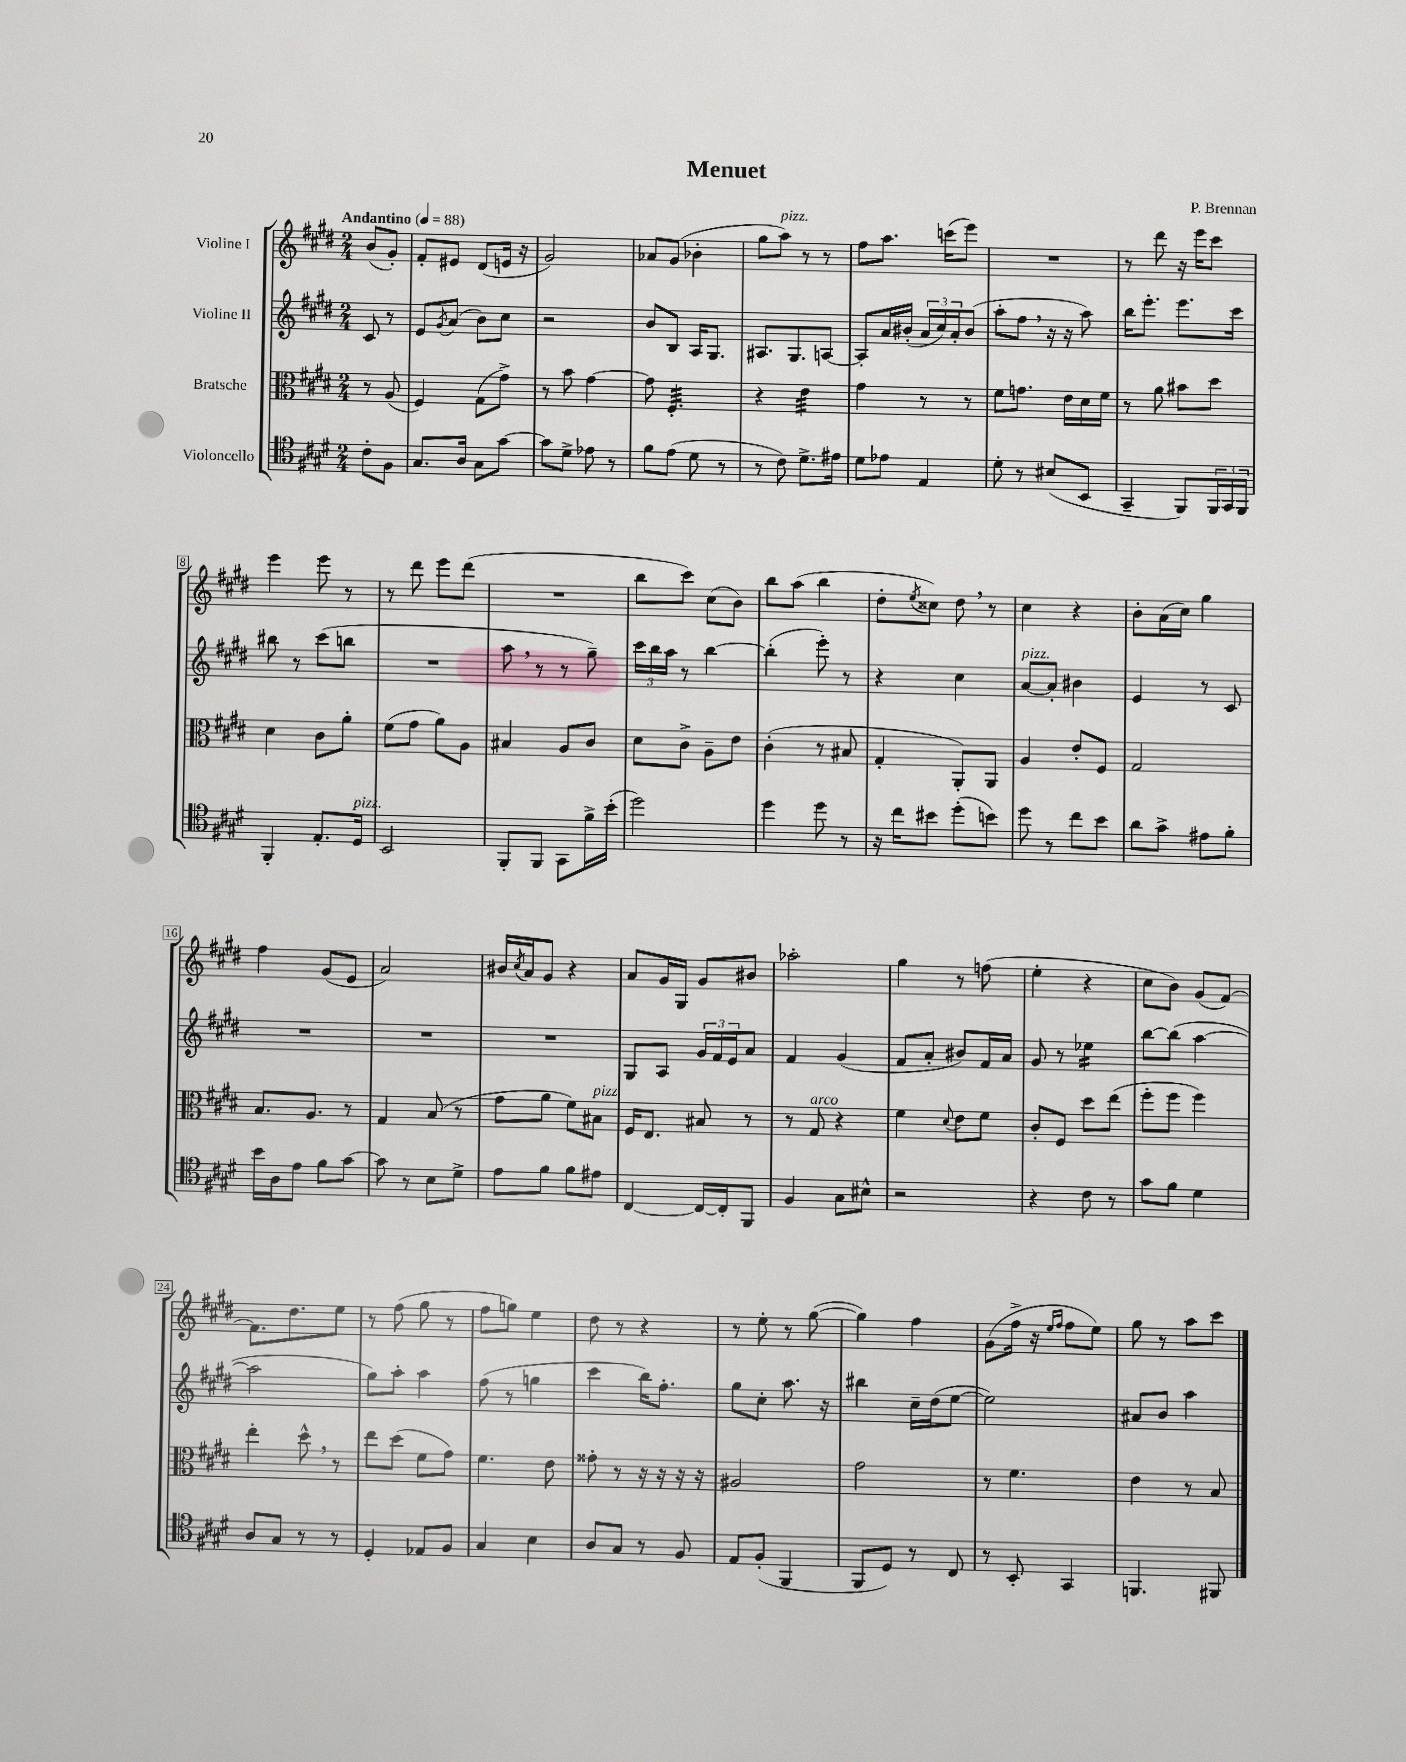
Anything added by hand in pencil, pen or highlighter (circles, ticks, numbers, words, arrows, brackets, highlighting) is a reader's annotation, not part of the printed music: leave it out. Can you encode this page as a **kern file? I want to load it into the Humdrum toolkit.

**kern	**kern	**kern	**kern
*staff4	*staff3	*staff2	*staff1
*clefC4	*clefC3	*clefG2	*clefG2
*k[f#c#g#d#]	*k[f#c#g#d#]	*k[f#c#g#d#]	*k[f#c#g#d#]
*M2/4	*M2/4	*M2/4	*M2/4
*MM88	*MM88	*MM88	*MM88
8c#'\L	8r	8c#/	(8b/L
8F#\J	(8A/	8r	8g#'/J)
=	=	=	=
8.G#/L	4F#/)	8e/L	8f#'/L
.	.	8qg#/	.
.	.	(8a/J	8e#/J
16A/Jk	.	.	.
8G#\L	(8G#\L	8b\L)	(8d#/L
[8g#\J	8g#^\J)	8cc#\J	16e/Jk
.	.	.	16r
=	=	=	=
8g#\]L	8r	2r	2g#/)
8d#^\J	8b\	.	.
8e-\	[4g#\	.	.
8r	.	.	.
=	=	=	=
8f#\L	8g#\]	8b/L	8a-/L
(8e\J	4.F#'/	8B/J	(8g#/J
8d#\	.	16A/LK	4b-'\
.	.	8.G#/J	.
8r	.	.	.
=	=	=	=
8r	4r	8.A#/L	8gg#\L
8c#\)	.	.	8aa\J)
.	.	8.G#/	.
8.d#^\L	4e\	.	8r
.	.	[8A/J	8r
16e#\Jk	.	.	.
=	=	=	=
8d#\L	4g#\	8A'/]L	8ff#\L
8e-\J	.	16a/L	8.aa\J
.	.	(16b#'/JJ	.
4E/	8r	24a/LL	.
.	.	24cc#/)	.
.	.	.	(16ccc\LK
.	.	24a'/J	.
.	8r	(8b#/J	8eee\J)
=	=	=	=
8d#'\	8f#\L	8aa'\L	2r
8r	8.g\J	8ff#\J	.
(8B#/L	.	16r	.
.	16e\LL	16r	.
8BB/J	16d#\	8aa\)	.
.	16f#\JJ	.	.
=	=	=	=
4GG#~/	8r	16bb\LK	8r
.	.	8.eee'\J	.
.	8a\	.	8ddd#\
8FF#/L)	8b#\L	8.eee\L	16r
.	.	.	16eee\LK
24FF#/L	8dd#\J	.	8ccc#\J
24GG#/	.	.	.
.	.	16ccc#\Jk	.
24FF#/JJ	.	.	.
=	=	=	=
4FF#'/	4d#\	8bb#\	4eee\
.	.	8r	.
8.E'/L	8c#\L	(8ccc#\L	8eee\
.	8a'\J	8bb\J	8r
16D#/Jk	.	.	.
=	=	=	=
2BB/	(8f#\L	2r	8r
.	8g#\J	.	8ddd#\
.	8a\L)	.	8eee\L
.	8A\J	.	(8ddd#\J
=	=	=	=
8FF#'/L	4B#/	8aa\	2r
8FF#/J	.	8r	.
8GG#\L	8A/L	8r	.
16f#^\L	8c#/J	8gg#~\)	.
(16b'\JJ	.	.	.
=	=	=	=
2dd#\)	8d#\L	24ccc#\LL	8bb\L
.	.	24bb\	.
.	.	24aa\JJ	.
.	8c#^\J	8r	8ccc#\J)
.	8A~\L	[4bb\	(8cc#\L
.	8e\J	.	8b\J)
=	=	=	=
4dd#\	(4c#'\	(4bb'\]	8bb\L
.	.	.	(8aa\J
8dd#\	8r	8eee'\)	4bb\
8r	8B#/	8r	.
=	=	=	=
16r	4G#'/	4r	8dd#'\L
16cc#\LK	.	.	.
.	.	.	8qee/
8b#\J	.	.	8cc##\J)
(8dd#'\L	8AA'/L)	4cc#\	8dd#\
8b\J)	8AA/J	.	8r
=	=	=	=
8dd#\	4A/	[8a/L	4cc#\
8r	.	8a'/]J	.
8cc#\L	8e'/L	4b#\	4r
8b\J	8F#/J	.	.
=	=	=	=
8a\L	2G#/	4e/	8b'\L
8g#^\J	.	.	(16a\L
.	.	.	16cc#\JJ)
8e#\L	.	8r	4gg#\
8f#'\J	.	8c#/	.
=	=	=	=
16b\LL	8.B/L	2r	4ff#\
16A\J	.	.	.
8e\J	.	.	.
.	8.A/J	.	.
8f#\L	.	.	(8g#/L
[8g#\J	8r	.	8e/J
=	=	=	=
8g#\]	4G#/	2r	2a/)
8r	.	.	.
8B\L	(8B/	.	.
8d#^\J	8r	.	.
=	=	=	=
8e\L	8g#\L	2r	16b#/LL
.	.	.	8qcc#/
.	.	.	16a/J
8f#\J	8a\J	.	8g#/J
8f#\L	8f#\L)	.	4r
8e#\J	8B#\J	.	.
=	=	=	=
[4C#/	16F#/LK	8G#/L	8a/L
.	8.E/J	.	.
.	.	8A/J	16g#/L
.	.	.	16G#/JJ
16C#/_LL	8B#/	24g#/LL	8g#/L
.	.	24f#/	.
16C#'/]J	.	.	.
.	.	24e/J	.
8FF#/J	8r	8a/J	8b#/J
=	=	=	=
4F#/	8r	4f#/	2aa-'\
.	8G#/	.	.
8G#\L	4r	(4g#/	.
8B#^^\J	.	.	.
=	=	=	=
2r	4f#\	8f#/L	4gg#\
.	.	8a'/J	.
.	8qqd#/	.	.
.	8e\L	8b#/L)	8r
.	8f#\J	16f#/L	(8ff\
.	.	16a/JJ	.
=	=	=	=
4r	8c#'/L	8g#/	4ee'\
.	8F#/J	8r	.
8c#\	8dd#\L	4ee-\	4r
8r	(8ee\J	.	.
=	=	=	=
8g#\L	8ff#'\L	[8bb\L	8cc#\L
8f#\J	8ff#\J	(8bb\]J	8b\J)
4d#\	4ff#\)	[4aa\	(8g#/L
.	.	.	[8f#/J)
=	=	=	=
8A/L	4ee'\	2aa\]	8.f#\]L
8G#/J	.	.	.
.	.	.	8.dd#\
8r	8dd#^^\	.	.
8r	8r	.	8ee\J
=	=	=	=
4D#'/	8ee\L	8gg#\L)	8r
.	(8dd#\J	8aa'\J	(8ff#\
8E-/L	8f#\L	4aa\	8gg#\
8F#/J	8g#\J)	.	8r
=	=	=	=
4G#/	4.f#\	(8ff#\	8ff#\L
.	.	8r	8gg\J)
4B\	.	4gg\	4ee\
.	8e\	.	.
=	=	=	=
8A/L	8g##'\	4ccc#\	8dd#\
8G#/J	8r	.	8r
8r	16r	16bb\LK)	4r
.	16r	8.ff#'\J	.
8F#/	16r	.	.
.	16r	.	.
=	=	=	=
8E/L	2A#/	8gg#\L	8r
(8F#'/J	.	8cc#'\J	8ee'\
4FF#/	.	8.aa\	8r
.	.	.	([8gg#\
.	.	16r	.
=	=	=	=
8FF#/L	2g#\	4bb#\	4gg#\])
8D#/J)	.	.	.
8r	.	16cc#~\LL	4ff#\
.	.	(16dd#\J	.
8C#/	.	[8ee\J	.
=	=	=	=
8r	8r	2ee\])	(8g#\L
8BB'/	4.f#\	.	16ff#^\Jk
.	.	.	16r
.	.	.	16qqee/LL
.	.	.	16qqff#/JJ
4GG#/	.	.	8ff#\L
.	.	.	8ee\J)
=	=	=	=
4.FF/	4e\	8a#/L	8gg#\
.	.	8b/J	8r
.	8r	4aa\	8aa\L
8FF#/	8B/	.	8ccc#\J
==	==	==	==
*-	*-	*-	*-
